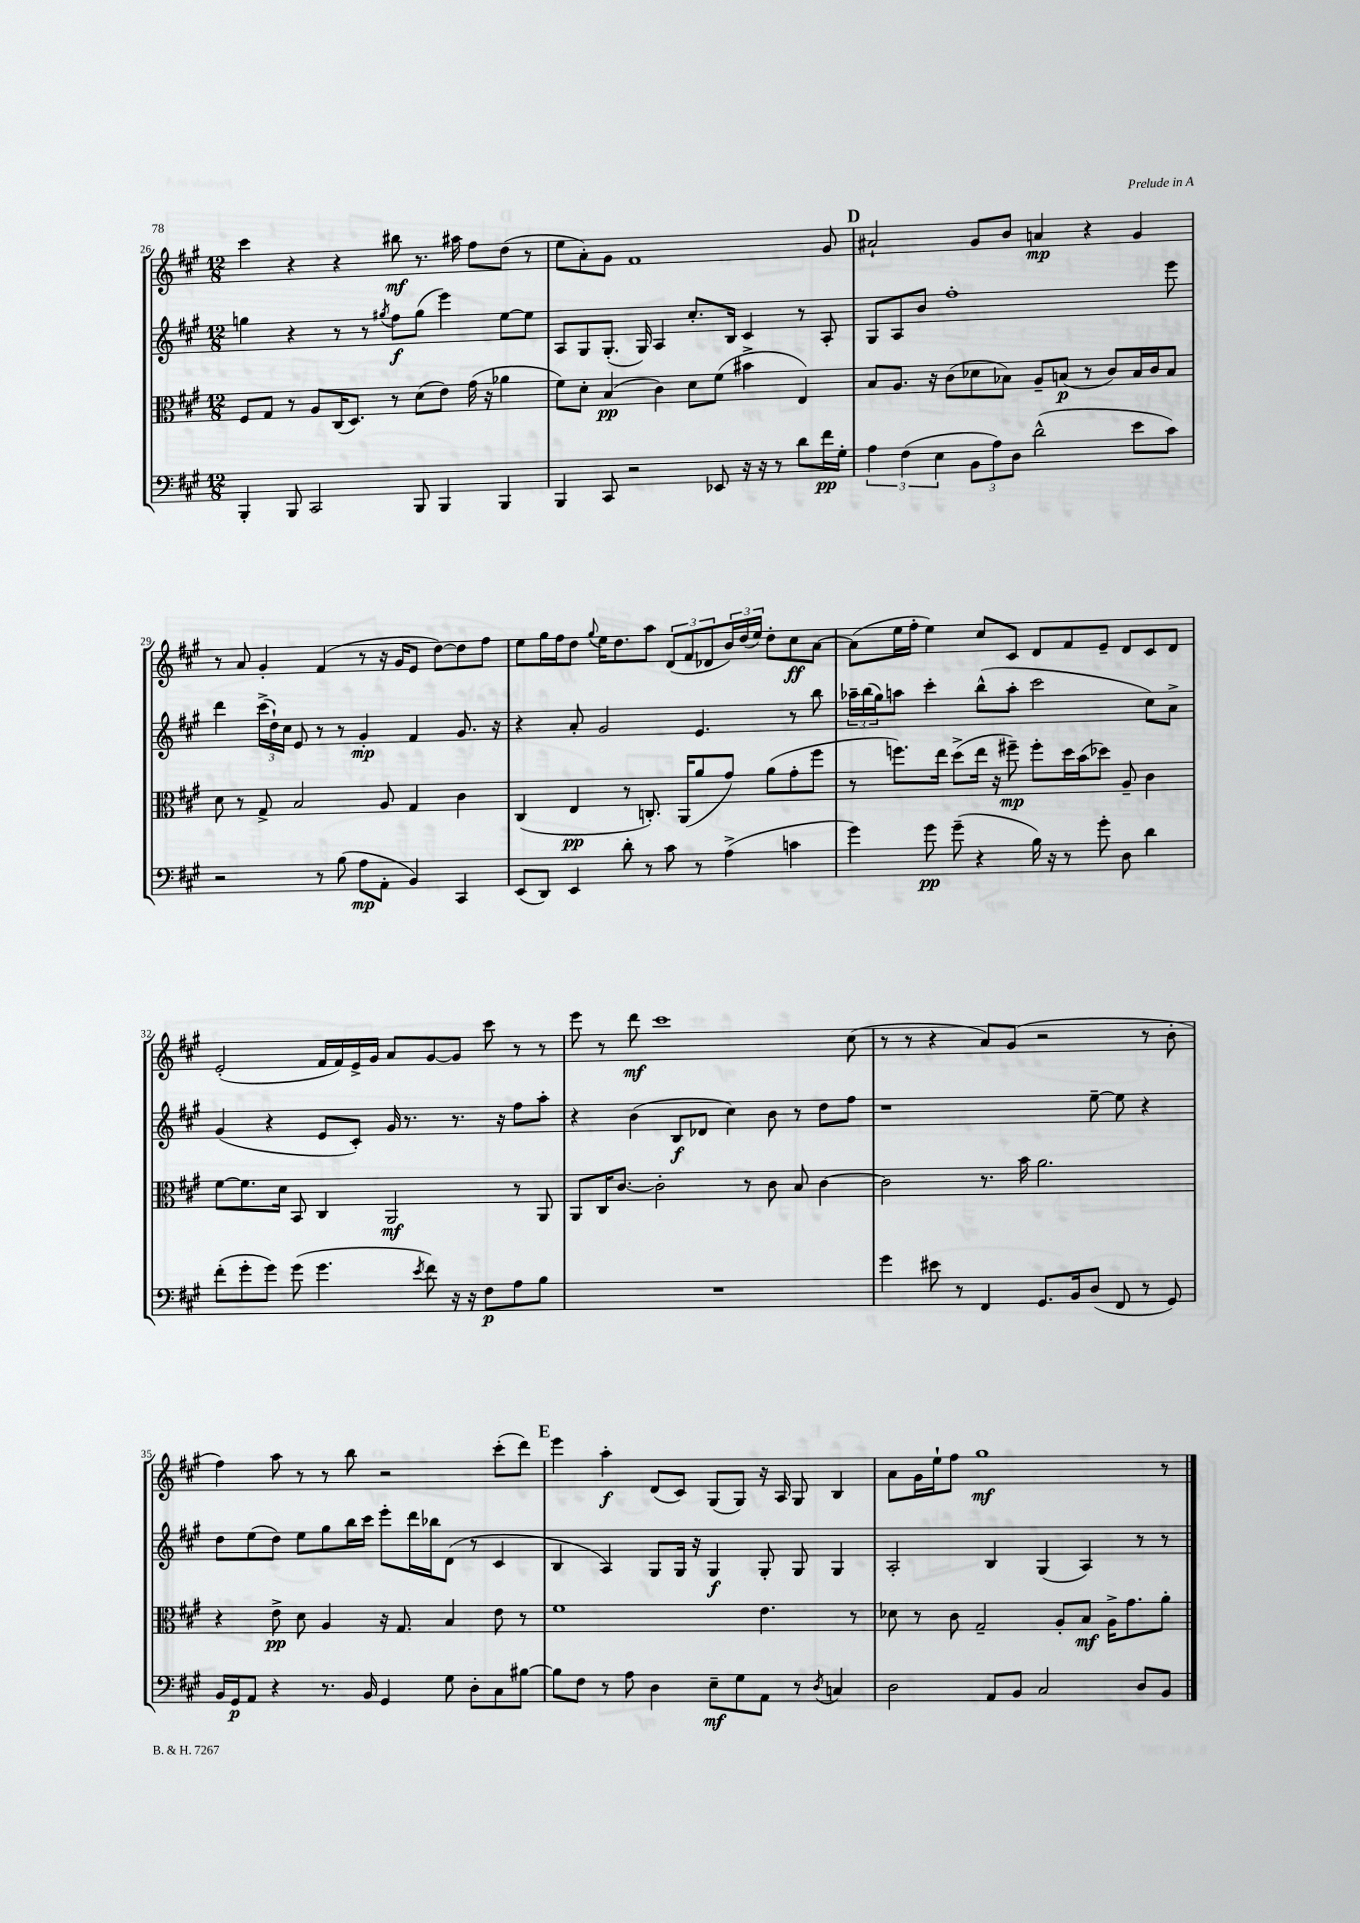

**kern	**dynam	**kern	**dynam	**kern	**dynam	**kern	**dynam
*part4	*part4	*part3	*part3	*part2	*part2	*part1	*part1
*staff4	*staff4	*staff3	*staff3	*staff2	*staff2	*staff1	*staff1
*clefF4	*	*clefC3	*	*clefG2	*	*clefG2	*
*k[f#c#g#]	*	*k[f#c#g#]	*	*k[f#c#g#]	*	*k[f#c#g#]	*
*M12/8	*	*M12/8	*	*M12/8	*	*M12/8	*
=26	=26	=26	=26	=26	=26	=26	=26
4BBB'/	.	8F#/L	.	4ggn\	.	4ccc#\	.
.	.	8G#/J	.	.	.	.	.
8BBB/	.	8r	.	4r	.	4r	.
2CC#/	.	8A/L	.	.	.	.	.
.	.	(16C#/K	.	8r	.	4r	.
.	.	8.D/J)	.	.	.	.	.
.	.	.	.	8r	.	.	.
.	.	.	.	8qgg#X/	.	.	.
.	.	8r	.	8ff#\L	f	8bb#X\	mf
8BBB/	.	(8d\L	.	(8gg#\J	.	8.r	.
4BBB/	.	8e\J)	.	4eee\)	.	.	.
.	.	.	.	.	.	16aa#X\	.
.	.	(16g#\	.	.	.	8ff#\L	.
.	.	16r	.	.	.	.	.
4BBB/	.	4a-X\	.	[8ee\L	.	(8dd\J	.
.	.	.	.	8ee\J]	.	8r	.
=27	=27	=27	=27	=27	=27	=27	=27
4BBB/	.	8f#\L)	.	8A/L	.	8ee\L	.
.	.	8d'\J	.	8G#/	.	8a'\)	.
8CC#/	.	(4B/	pp	(8.G#'/J	.	8g#\J	.
2r	.	.	.	.	.	1f#	.
.	.	.	.	16G#/)	.	.	.
.	.	4c#\)	.	4A/	.	.	.
.	.	8d\L	.	8.cc#'/L	.	.	.
8EE-X/	.	(8f#\J	.	.	.	.	.
.	.	.	.	16B/Jk	.	.	.
16r	.	4b#X^\	.	4c#/	.	.	.
16r	.	.	.	.	.	.	.
8r	.	.	.	.	.	.	.
8d\L	.	4E/)	.	8r	.	.	.
16f#\L	pp	.	.	8A'/	.	8g#/	.
16G#'\JJ	.	.	.	.	.	.	.
!!LO:REH:place=s1:t=D
=28	=28	=28	=28	=28	=28	=28	=28
6A\	.	8B/L	.	8G#/L	.	2a#X`/	.
.	.	8.A/J	.	8A/	.	.	.
(6F#\	.	.	.	.	.	.	.
.	.	.	.	8b/J	.	.	.
.	.	16r	.	.	.	.	.
6E\	.	.	.	.	.	.	.
.	.	(8c#\L	.	1ff#'	.	.	.
12BB\L	.	8d-X\	.	.	.	8g#/L	.
12A\)	.	.	.	.	.	.	.
.	.	8B-X\J)	.	.	.	8b/J	.
12D\J	.	.	.	.	.	.	.
(2d^^\	.	8A~/L	.	.	.	4an/	mp
.	.	(8Bn/J	p	.	.	.	.
.	.	8r	.	.	.	4r	.
.	.	8c#/L)	.	.	.	.	.
8e\L	.	16B/L	.	.	.	4g#/	.
.	.	16c#/J	.	.	.	.	.
8c#\J)	.	8B/J	.	8eee\	.	.	.
!!LO:LB:g=z
=29	=29	=29	=29	=29	=29	=29	=29
2r	.	8d\	.	4ddd\	.	8r	.
.	.	8r	.	.	.	8a/	.
.	.	8G#^/	.	(24ccc#^\LL	.	4g#'/	.
.	.	.	.	24dd`\)	.	.	.
.	.	.	.	24cc#\JJ	.	.	.
.	.	2B/	.	8e/	.	.	.
8r	.	.	.	8r	.	(4f#/	.
(8B\	.	.	.	8r	.	.	.
8A\L	mp	.	.	4g#'/	mp	8r	.
8AA'\J	.	8A/	.	.	.	16r	.
.	.	.	.	.	.	16g#/KL	.
4BB/)	.	4G#/	.	4f#/	.	8e/J	.
.	.	.	.	.	.	[8dd\L)	.
4CC#/	.	4c#\	.	8.g#/	.	8dd\]	.
.	.	.	.	.	.	8ff#\J	.
.	.	.	.	16r	.	.	.
=30	=30	=30	=30	=30	=30	=30	=30
(8EE/L	.	(4C#/	.	4r	.	8ee\L	.
8DD/J)	.	.	.	.	.	16gg#\L	.
.	.	.	.	.	.	16ff#\J	.
4EE/	.	4E/	pp	8a'/	.	8dd\J	.
.	.	.	.	.	.	8qqgg#/	.
.	.	.	.	2g#/	.	16ee\KL	.
.	.	.	.	.	.	8.dd\	.
8d'\	.	8r	.	.	.	.	.
8r	.	8.Cn'/)	.	.	.	8aa\J	.
8c#\	.	.	.	.	.	(12d/L	.
.	.	(16AA/KL	.	.	.	.	.
.	.	.	.	.	.	12f#/	.
8r	.	8a/	.	4.e/	.	.	.
.	.	.	.	.	.	12d-X/	.
(4A^\	.	8g#/J)	.	.	.	24b/L)	.
.	.	.	.	.	.	(24dd/	.
.	.	.	.	.	.	24ee/JJ)	.
.	.	(8a\L	.	.	.	8dd'\L	.
4cn\	.	8g#'\	.	8r	.	8cc#\	ff
.	.	8ff#\J	.	8bb\	.	[8a\J	.
=31	=31	=31	=31	=31	=31	=31	=31
4g#\)	.	8r	.	24aa-X~\LL	.	(8a\L]	.
.	.	.	.	(24bb\	.	.	.
.	.	.	.	24gg#\J)	.	.	.
.	.	8.ffn\L)	.	8aan\J	.	16ee\L	.
.	.	.	.	.	.	16ff#'\JJ	.
8g#\	pp	.	.	4ccc#'\	.	4ee\)	.
.	.	16ee\Jk	.	.	.	.	.
(8g#~\	.	(8dd^\L	.	.	.	.	.
4r	.	16ee\Jk	.	(8bb^^\L	.	8cc#/L	.
.	.	16r	.	.	.	.	.
.	.	8ff#X~\)	mp	8aa'\J	.	8c#/J	.
16B\)	.	8ff#'\L	.	2ccc#\	.	8d/L	.
16r	.	.	.	.	.	.	.
8r	.	16dd\L	.	.	.	8f#/	.
.	.	(16b\J	.	.	.	.	.
8g#'\	.	8dd-X\J)	.	.	.	8e~/J	.
8D\	.	8A~/	.	.	.	8d/L	.
4d\	.	4c#\	.	8cc#\L)	.	8c#/	.
.	.	.	.	8a^\J	.	8d/J	.
!!LO:LB:g=z
=32	=32	=32	=32	=32	=32	=32	=32
(8f#'\L	.	[8f#\L	.	(4g#/	.	(2e'/	.
8g#'\	.	8.f#\]	.	.	.	.	.
8g#\J)	.	.	.	4r	.	.	.
.	.	16d\Jk	.	.	.	.	.
(8g#\	.	8BB/	.	.	.	.	.
4.g#\	.	4C#/	.	8e/L	.	16f#/LL	.
.	.	.	.	.	.	16f#/)	.
.	.	.	.	8c#'/J)	.	16e^/	.
.	.	.	.	.	.	16g#/JJ	.
.	.	2AA/	mf	16g#/	.	8a/L	.
.	.	.	.	8.r	.	.	.
8qe/	.	.	.	.	.	.	.
8f#\)	.	.	.	.	.	[8g#/	.
16r	.	.	.	8.r	.	8g#/J]	.
16r	.	.	.	.	.	.	.
8F#\L	p	.	.	.	.	8ccc#\	.
.	.	.	.	16r	.	.	.
8A\	.	8r	.	8ff#\L	.	8r	.
8B\J	.	8AA/	.	8aa'\J	.	8r	.
=33	=33	=33	=33	=33	=33	=33	=33
1.r	.	8AA/L	.	4r	.	8eee\	.
.	.	16C#/K	.	.	.	8r	.
.	.	[8.c#/J	.	.	.	.	.
.	.	.	.	(4b\	.	8ddd\	mf
.	.	2c#'\]	.	.	.	1ccc#	.
.	.	.	.	8B/L	f	.	.
.	.	.	.	8d-X/J	.	.	.
.	.	.	.	4cc#\)	.	.	.
.	.	8r	.	.	.	.	.
.	.	8c#\	.	8b\	.	.	.
.	.	8B/	.	8r	.	.	.
.	.	[4c#\	.	8dd\L	.	.	.
.	.	.	.	8ff#\J	.	(8cc#\	.
=34	=34	=34	=34	=34	=34	=34	=34
4g#\	.	2c#\]	.	1r	.	8r	.
.	.	.	.	.	.	8r	.
8e#X\	.	.	.	.	.	4r	.
8r	.	.	.	.	.	.	.
4FF#/	.	8.r	.	.	.	8a/L)	.
.	.	.	.	.	.	(8g#/J	.
.	.	16b\	.	.	.	.	.
8.GG#/L	.	2.a\	.	.	.	2r	.
16BB/k	.	.	.	.	.	.	.
(8D/J	.	.	.	[8ee~\	.	.	.
8FF#/	.	.	.	8ee\]	.	.	.
8r	.	.	.	4r	.	8r	.
8GG#/)	.	.	.	.	.	8b'\	.
!!LO:LB:g=z
=35	=35	=35	=35	=35	=35	=35	=35
16BB/LL	.	4r	.	8dd\L	.	4ff#\)	.
16GG#/J	p	.	.	.	.	.	.
8AA/J	.	.	.	(8ee\	.	.	.
4r	.	8e^\	pp	8dd\J)	.	8aa\	.
.	.	8d\	.	8ee\L	.	8r	.
8.r	.	4A/	.	8gg#\	.	8r	.
.	.	.	.	16bb\L	.	8bb\	.
16BB/	.	.	.	16ccc#\JJ	.	.	.
4GG#/	.	16r	.	8eee'\L	.	2r	.
.	.	8.G#/	.	.	.	.	.
.	.	.	.	16ddd\L	.	.	.
.	.	.	.	16bb-X\J	.	.	.
8G#\	.	4B/	.	(8d\J	.	.	.
8D'\L	.	.	.	8r	.	.	.
8C#\	.	8e\	.	4c#/	.	(8ccc#'\L	.
[8B#X\J	.	8r	.	.	.	8ddd\J)	.
!!LO:REH:place=s1:t=E
=36	=36	=36	=36	=36	=36	=36	=36
8B#\L]	.	1f#	.	4B/	.	4eee\	.
8F#\J	.	.	.	.	.	.	.
8r	.	.	.	4A/)	.	4aa'\	f
8A\	.	.	.	.	.	.	.
4D\	.	.	.	8G#/L	.	(8d/L	.
.	.	.	.	16G#/Jk	.	8c#/J)	.
.	.	.	.	16r	.	.	.
8E~\L	mf	.	.	4G#/	f	(8G#/L	.
8G#\	.	.	.	.	.	8G#/J)	.
8AA\J	.	4.e\	.	8G#'/	.	16r	.
.	.	.	.	.	.	16A/	.
8r	.	.	.	8G#/	.	8G#/	.
8qD/	.	.	.	.	.	.	.
4Cn/	.	.	.	4G#/	.	4B/	.
.	.	8r	.	.	.	.	.
=37	=37	=37	=37	=37	=37	=37	=37
2D\	.	8d-X\	.	2A'/	.	8a\L	.
.	.	8r	.	.	.	16g#\L	.
.	.	.	.	.	.	16ee`\J	.
.	.	8c#\	.	.	.	8ff#\J	.
.	.	2G#~/	.	.	.	1gg#	mf
8AA/L	.	.	.	4B/	.	.	.
8BB/J	.	.	.	.	.	.	.
2C#/	.	.	.	(4G#/	.	.	.
.	.	8A'/L	.	.	.	.	.
.	.	8B/J	mf	4A/)	.	.	.
.	.	16A^\KL	.	.	.	.	.
.	.	8.g#\	.	.	.	.	.
8D/L	.	.	.	8r	.	.	.
8BB/J	.	8a'\J	.	8r	.	8r	.
==	==	==	==	==	==	==	==
*-	*-	*-	*-	*-	*-	*-	*-
